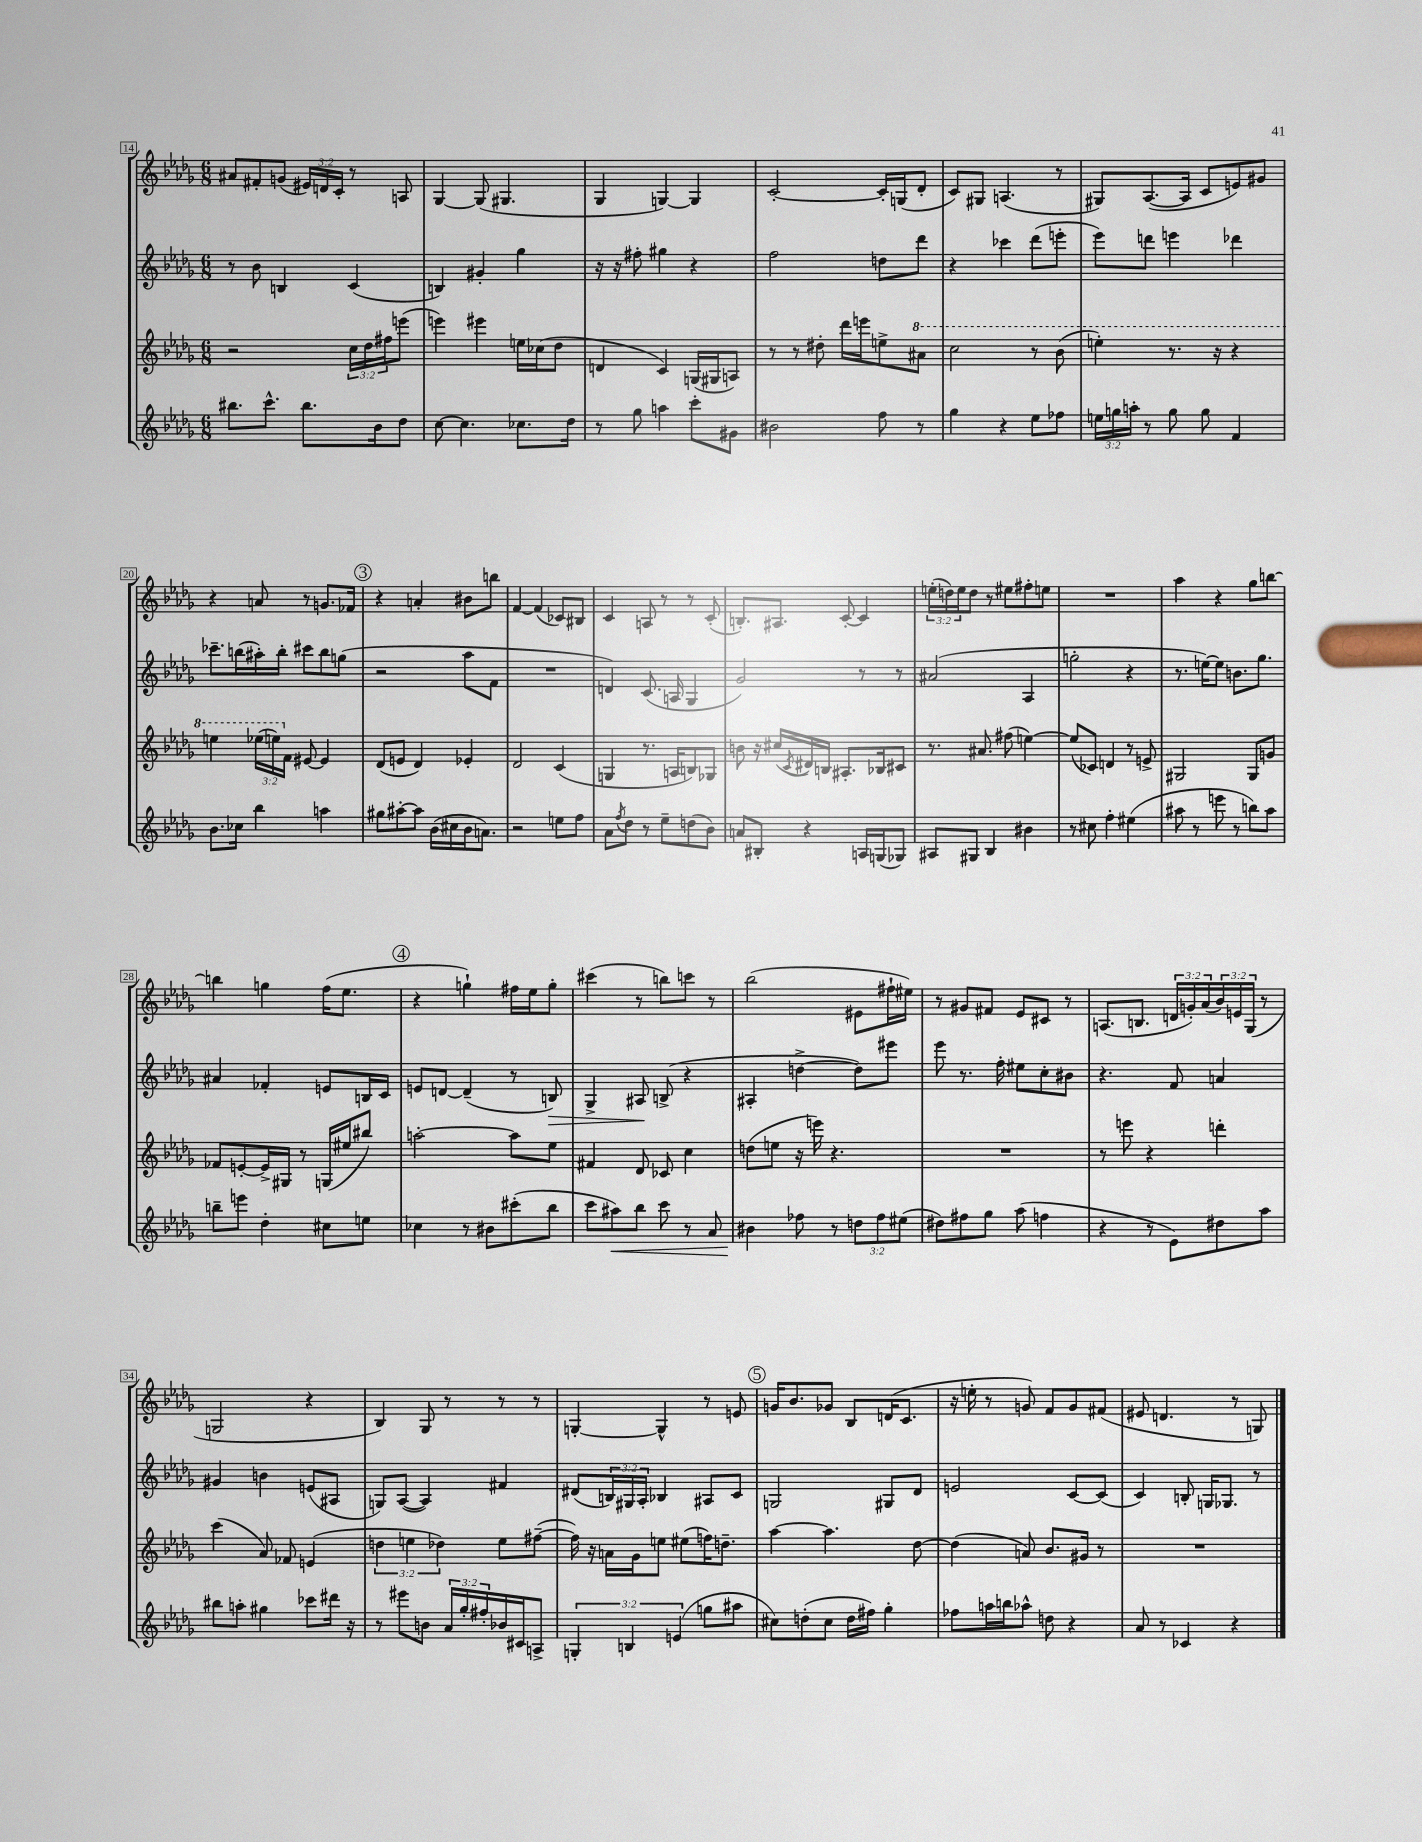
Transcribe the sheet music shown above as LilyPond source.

<<
\new StaffGroup <<
\new Staff = "s0" {
    \clef treble \key des \major \numericTimeSignature \time 6/8 \override Staff.TupletNumber.text = #tuplet-number::calc-fraction-text
    ais'8 fis'8-. g'8( \tuplet 3/2 { eis'16) d'16 c'16-. } r8 a8 |
    ges4~ ges8( gis4. |
    ges4 g4~) g4 |
    c'2~-. c'16-. g16( des'8-. |
    c'8) gis8 a4.( r8 |
    gis8) aes8.~( aes16 c'8 e'8) gis'8 |
    r4 a'8 r8 g'8. fes'16 |
    \mark \markup { \circle "3" } r4 a'4-. bis'8 b''8 |
    f'4~ f'4( ces'8) bis8 |
    c'4 a8 r8 r8 c'8-.( |
    b8.-.) ais8. c'8~-. c'4 |
    \tuplet 3/2 { e''16-.( d''16) e''16 } d''8 r8 eis''8 fis''8-. e''8 |
    R2. |
    aes''4 r4 ges''8 b''8~ |
    b''4 g''4 f''16( ees''8. |
    \mark \markup { \circle "4" } r4 g''4-!) fis''16 ees''16 g''8-. |
    cis'''4( r8 b''8) c'''8 r8 |
    bes''2( eis'8 fis''16-! eis''16) |
    r8 gis'8 fis'8 ees'8 cis'8 r8 |
    a8.( b8. \tuplet 3/2 { d'16 g'16-.) aes'16( } \tuplet 3/2 { bes'16) e'16 ges16( } r8 |
    g2 r4 |
    bes4) ges8 r8 r8 r8 |
    g4~-. g4-^ r8 e'8 |
    \mark \markup { \circle "5" } g'16 bes'8. ges'8 bes8 d'16( c'8. |
    r16 e''16-. r8 g'8) f'8 g'8 fis'8( |
    eis'8 d'4. r8 g8) \bar "|." |
}
\new Staff = "s1" {
    \clef treble \key des \major \numericTimeSignature \time 6/8 \override Staff.TupletNumber.text = #tuplet-number::calc-fraction-text
    r8 bes'8 b4 c'4( |
    b4) gis'4-. ges''4 |
    r16 r16 fis''8-. gis''4 r4 |
    f''2 d''8 des'''8 |
    r4 ces'''4 des'''8( e'''8-. |
    ees'''8) d'''8 e'''4 des'''4 |
    ces'''8.-- b''16( ais''16-.) b''16-. cis'''8 b''8 g''8( |
    \mark \markup { \circle "3" } r2 aes''8 f'8 |
    R2. |
    d'4) c'8.( a16 ges4 |
    ges'2) r8 r8 |
    ais'2( aes4 |
    g''2-. r4 |
    r8. e''16~) e''8 b'8. ges''8. |
    ais'4 fes'4-. e'8 b16 c'16 |
    \mark \markup { \circle "4" } e'8 d'8~ d'4--( r8 b8\>) |
    ges4-> ais8\! b8->( r4 |
    ais4-. d''4~-> d''8) eis'''8 |
    ees'''8 r8. f''16-. eis''8 c''8-. bis'8 |
    r4. f'8 a'4 |
    gis'4 b'4 e'8( ais8 |
    g8) aes8~( aes4) fis'4 |
    dis'8( \tuplet 3/2 { b16) gis16 aes16-. } bes4 ais8 c'8 |
    \mark \markup { \circle "5" } g2 gis8 des'8 |
    e'2 c'8~ c'8( |
    c'4) b8-. g16 ges8. r8 \bar "|." |
}
\new Staff = "s2" {
    \clef treble \key des \major \numericTimeSignature \time 6/8 \override Staff.TupletNumber.text = #tuplet-number::calc-fraction-text
    r2 \tuplet 3/2 { c''16 des''16 fis''16 } e'''8( |
    e'''4) eis'''4 e''16 ces''16( des''8 |
    d'4 c'4) g16( gis16 a8) |
    r8 r8 dis''8-. des'''16 e'''16 e''8-> \ottava #1 ais''8 |
    c'''2 r8 bes''8( |
    e'''4-.) r8. r16 r4 |
    e'''4 \tuplet 3/2 { ees'''16( e'''16) \ottava #0 f'16 } eis'8~ eis'4 |
    \mark \markup { \circle "3" } des'8( e'8 des'4) ees'4-. |
    des'2 c'4( |
    g4 r8. a16 b8) ges8 |
    b'8 r16 cis''16( \acciaccatura { c'8 } dis'16) b16 ais8.-. bes16 cis'8 |
    r8. ais'8. fis''8( e''4~) |
    e''8( ces'8) d'4 r8 e'8-> |
    gis2 gis8 g'8 |
    fes'8 e'8~-. e'16-> gis16 r8 g16( eis''16 bis''8) |
    \mark \markup { \circle "4" } a''2~-. a''8 ees''8 |
    fis'4 des'8 ces'8 c''4 |
    d''8( e''8 r16 e'''16) r4. |
    R2. |
    r8 e'''8 r4 d'''4-. |
    c'''4( aes'8) fes'8 e'4( |
    \tuplet 3/2 { d''4 e''4 des''4) } e''8 fis''8~--( |
    fis''16) r16 a'16 ges'16 e''8 eis''8( f''16) d''8.-- |
    \mark \markup { \circle "5" } aes''4~ aes''4. des''8~ |
    des''4( a'8) bes'8. gis'16 r8 |
    R2. \bar "|." |
}
\new Staff = "s3" {
    \clef treble \key des \major \numericTimeSignature \time 6/8 \override Staff.TupletNumber.text = #tuplet-number::calc-fraction-text
    bis''8. c'''8.-^ bis''8. bes'16 des''8 |
    c''8~ c''4. ces''8. des''16 |
    r8 ges''8 a''4 c'''8-. gis'8 |
    bis'2 f''8 r8 |
    ges''4 r4 ees''8 fes''8 |
    \tuplet 3/2 { e''16 g''16 a''16-. } r8 g''8 g''8 f'4 |
    bes'8. ces''16 bes''4 a''4 |
    \mark \markup { \circle "3" } gis''8 ais''8~-. ais''8 bes'16( cis''16 bes'16 a'8.) |
    r2 e''8 f''8 |
    aes'8 \acciaccatura { f''8 } des''8 r8 ees''8-- d''8( bes'8) |
    a'8 bis8-. r4 a16 g16( ges8) |
    ais8 gis8 bes4 bis'4 |
    r8 cis''8 f''4-. eis''4( |
    ais''8 r8 e'''8 r8 b''8) ais''8 |
    b''8-- e'''8 des''4-. cis''8 e''8 |
    \mark \markup { \circle "4" } ces''4 r8 bis'8 cis'''8-.( bes''8 |
    c'''8 ais''8\<) bes''8 c'''8 r8 aes'8 |
    bis'4\! fes''8 r8 \tuplet 3/2 { d''8 fes''8 eis''8( } |
    dis''8) fis''8 ges''8 aes''8( f''4 |
    r4 r8 ees'8) dis''8 aes''8 |
    bis''8 a''8-. gis''4 ces'''8 dis'''16 r16 |
    r8 eis'''8 b'8 \tuplet 3/2 { aes'16 ges''16-. fis''16-. } bes'16 cis'16 a8-> |
    \tuplet 3/2 { g4-. b4 e'4( } g''8 ais''8 |
    \mark \markup { \circle "5" } cis''8) d''8-.( cis''8 d''16 fis''16) ges''4-. |
    fes''8 a''16 b''16 aes''8-^ d''8 r4 |
    aes'8 r8 ces'4 r4 \bar "|." |
}
>>
>>
\layout { \context { \Score currentBarNumber = #14 \override BarNumber.stencil = #(make-stencil-boxer 0.1 0.3 ly:text-interface::print) } }
